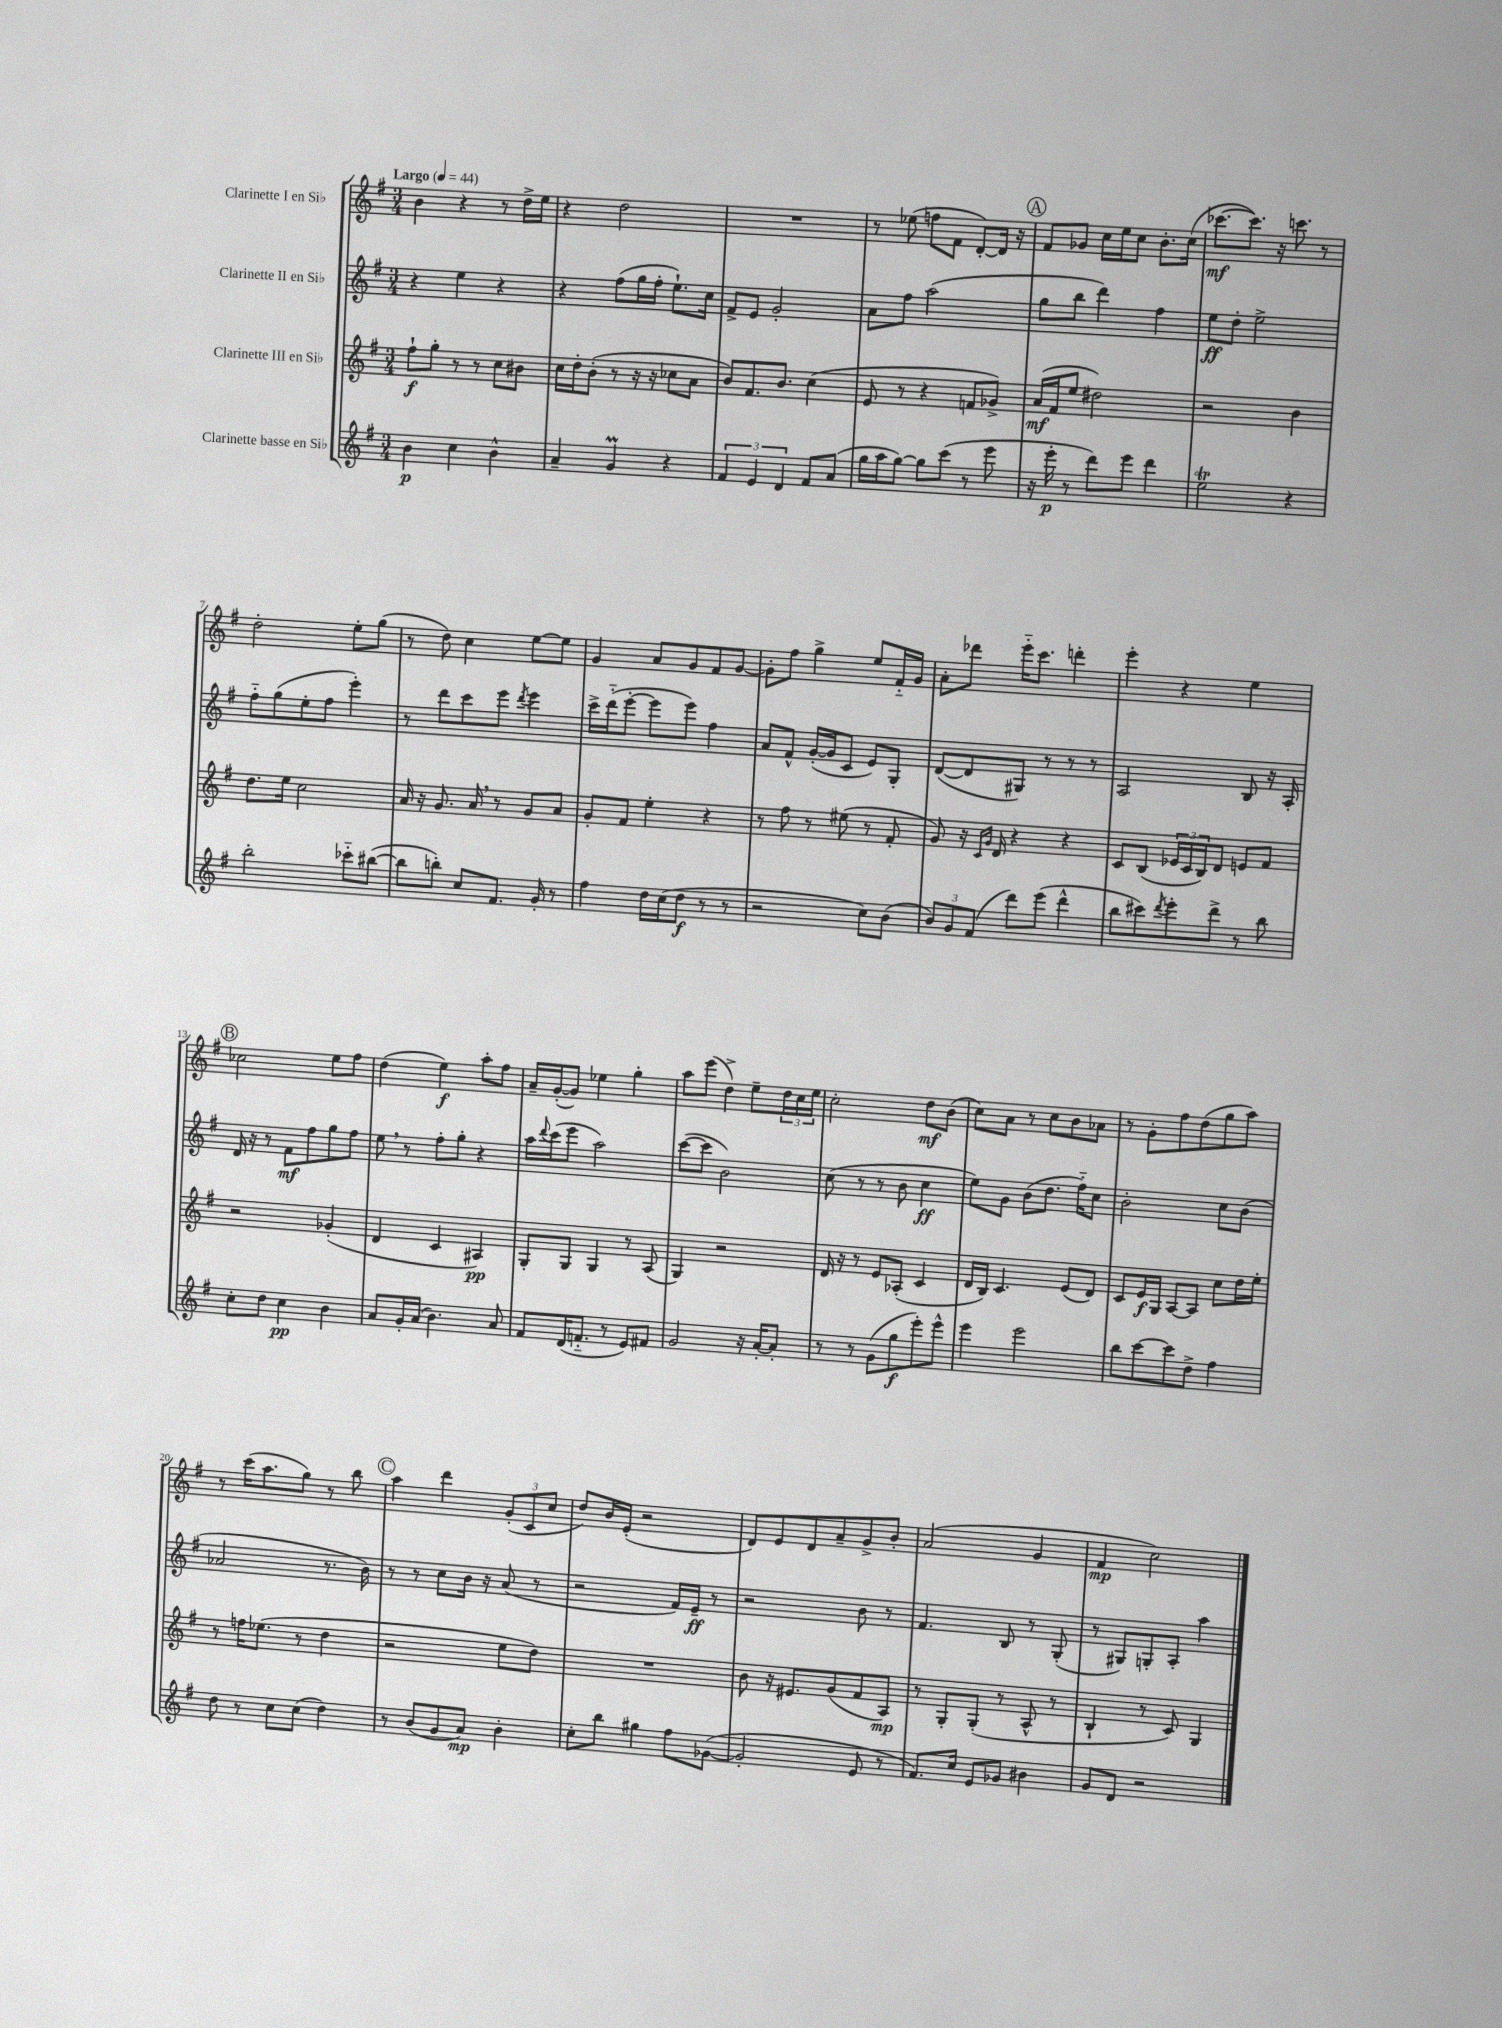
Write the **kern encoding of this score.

**kern	**kern	**kern	**kern
*staff4	*staff3	*staff2	*staff1
*clefG2	*clefG2	*clefG2	*clefG2
*k[f#]	*k[f#]	*k[f#]	*k[f#]
*M3/4	*M3/4	*M3/4	*M3/4
*MM44	*MM44	*MM44	*MM44
4b	8ff#`	4r	4b
.	8gg'	.	.
4cc	8r	4ee	4r
.	8r	.	.
4b^^	8cc	4r	8r
.	8b#	.	16dd^
.	.	.	16ee
=	=	=	=
4a~	16cc	4r	4r
.	16dd'	.	.
.	(8b'	.	.
4g	8r	(8ff#	2dd
.	16r	16gg	.
.	16r	16ff#'	.
4r	8cc-	8.ee`)	.
.	8a	.	.
.	.	16cc	.
=	=	=	=
6f#	8b)	8f#^	2.r
.	8.f#	8e	.
6e	.	.	.
.	.	2g'	.
.	8.b	.	.
6d	.	.	.
8f#	(4cc	.	.
(8a	.	.	.
=	=	=	=
16gg	8e	8a	8r
16aa	.	.	.
[8gg)	8r	8ff#	(8ee-
8gg]	4r	(2aa	8ff
(8ccc	.	.	8f#
8r	8f	.	[8d')
8eee	8g-^)	.	16d]
.	.	.	16r
=	=	=	=
16r	(16a	8gg	8f#
16eee'	16f#	.	.
8r	8ee	8bb	8g-
8ddd)	2dd#)	4ddd)	16cc
.	.	.	16ee
8eee	.	.	8cc
4ddd	.	4ff#	8.b'
.	.	.	(16cc
=	=	=	=
2ee	2r	8ee	[8.ccc-
.	.	8dd'	.
.	.	.	8.ccc-])
.	.	2ee^	.
.	.	.	16r
.	.	.	8.ccc
4r	4b	.	.
.	.	.	8r
=	=	=	=
2bb'	8.dd	8ff#'~	2dd'
.	.	(8gg	.
.	16ee	.	.
.	2cc	8ee'	.
.	.	8ff#	.
8ccc-'~	.	4eee')	8ee'
([8bb#	.	.	(8gg
=	=	=	=
8bb#]	16a	8r	8r
.	16r	.	.
8bb')	8.g	8ddd	8dd)
8cc	.	8ccc	4cc
.	16a	.	.
8.f#	8r	8eee	.
.	.	8qddd	.
.	8g	4eee	[8ee
16g'	.	.	.
8r	8a	.	8ee]
=	=	=	=
4ff#	8g'	16ccc^	4g
.	.	(16ddd'~	.
.	8f#	[8eee'	.
16dd	4ee'	8eee]	8a
(16cc	.	.	.
8dd	.	8eee)	8g
8r	4r	4ff#	8f#
8r	.	.	[8g
=	=	=	=
2r	8r	8a	8g']
.	8ff#	8f#^^	8ff#
.	8r	([16g'	4gg^
.	.	16g]	.
.	(8ee#	8c	.
8cc)	8r	8e)	8ee
(8b	8f#'	8G'	16f#'~
.	.	.	16g
=	=	=	=
12b)	8g)	([8d	8a'
12g	.	.	.
.	16r	8d]	8ddd-
(12f#	.	.	.
.	16qqc	.	.
.	16qqg	.	.
.	16d	.	.
8ddd)	4r	8G#)	16eee'~
.	.	.	8.ccc
(8eee	.	8r	.
4ddd^^	4r	8r	4ddd'
.	.	8r	.
=	=	=	=
8bb	8c	2A	4eee'
8ccc#)	(8B	.	.
8qddd	.	.	.
8eee'	24e-	.	4r
.	24c	.	.
.	24B)	.	.
8ddd^	8d	.	.
8r	8e	8B	4ee
8bb	8f#	16r	.
.	.	16A'	.
=	=	=	=
8cc'	2r	16d	2cc-
.	.	16r	.
8dd	.	8r	.
4cc	.	8f#	.
.	.	8ff#	.
4b	(4g-'	8gg	8ee
.	.	8ff#	8ff#
=	=	=	=
8a	4d	8ee	(4dd
16g'	.	8r	.
(16a	.	.	.
4.b)	4c	8ff#'	4ee)
.	.	8gg'	.
.	4A#)	4r	8aa'
8a	.	.	8ff#
=	=	=	=
8f#	8G'	16aa	16a~
.	.	8qqddd	.
.	.	(16ccc	([16g'
(16d	8G	8eee	8g])
8.f'~	.	.	.
.	4G	2aa)	4ee-
8r	.	.	.
8e)	8r	.	4gg'
8f#	(8A	.	.
=	=	=	=
2g	4G)	([8ccc	8aa
.	.	8ccc]	(8eee
.	2r	2b)	4dd^)
16r	.	.	8ee~
[16a'	.	.	.
8a']	.	.	24dd
.	.	.	24cc
.	.	.	24ee
=	=	=	=
8r	16d	(8cc	2cc'
.	16r	.	.
8r	8r	8r	.
(8g	8e	8r	.
8gg	(8A-'	8b	.
8eee')	4c	4cc	8dd
8eee^^	.	.	(8b
=	=	=	=
4eee	16d	8ee)	8cc)
.	16B)	.	.
.	4.c	8g	8a
2eee	.	(8b	8r
.	.	8.dd	8cc
.	(8e	.	8b
.	.	16ff#'~)	.
.	8d)	8cc	8a-
=	=	=	=
8bb	8c	2b'	8r
[8ccc	16e	.	8g'
.	16G	.	.
8ccc]	[8A	.	8ff#
8dd^	8A]	.	(8dd
4ff#	8cc	8cc	8gg
.	16dd	(8b	8aa)
.	16ee'	.	.
=	=	=	=
8dd	8r	2a-	8r
8r	16ff	.	(16ccc
.	(8.ee-	.	8.aa
8cc	.	.	.
(8cc	8r	.	8gg)
4dd)	4dd	8.r	8r
.	.	.	8bb
.	.	16b)	.
=	=	=	=
8r	2r	8r	4aa
(8b	.	8r	.
8g	.	8cc	4ddd
8a)	.	16b	.
.	.	16r	.
4b'	8ee	(8a	(12g'
.	.	.	12c
.	8dd)	8r	.
.	.	.	12cc
=	=	=	=
8cc'	2.r	2r	8dd)
8bb	.	.	16b
.	.	.	(16e'
4gg#	.	.	2r
8ff#	.	16f#)	.
.	.	16e~	.
([8g-	.	8r	.
=	=	=	=
2g-']	8b	2r	8d)
.	16r	.	8e
.	8.e#	.	.
.	.	.	8d
.	(8g	.	8a~
8e	8f#	8b	8g^
8r	8A)	8r	8b'
=	=	=	=
8.f#)	8r	4.f#	(2a
.	8G'	.	.
16cc	.	.	.
8e	(8G'	.	.
8g-	8r	8B	.
4b#	8A^^	8r	4g
.	8r	(8G'	.
=	=	=	=
8g	4B`	8r	4f#
8d	.	8G#)	.
2r	8r	8G'	2cc)
.	8c)	8A'	.
.	4G	4aa	.
==	==	==	==
*-	*-	*-	*-
